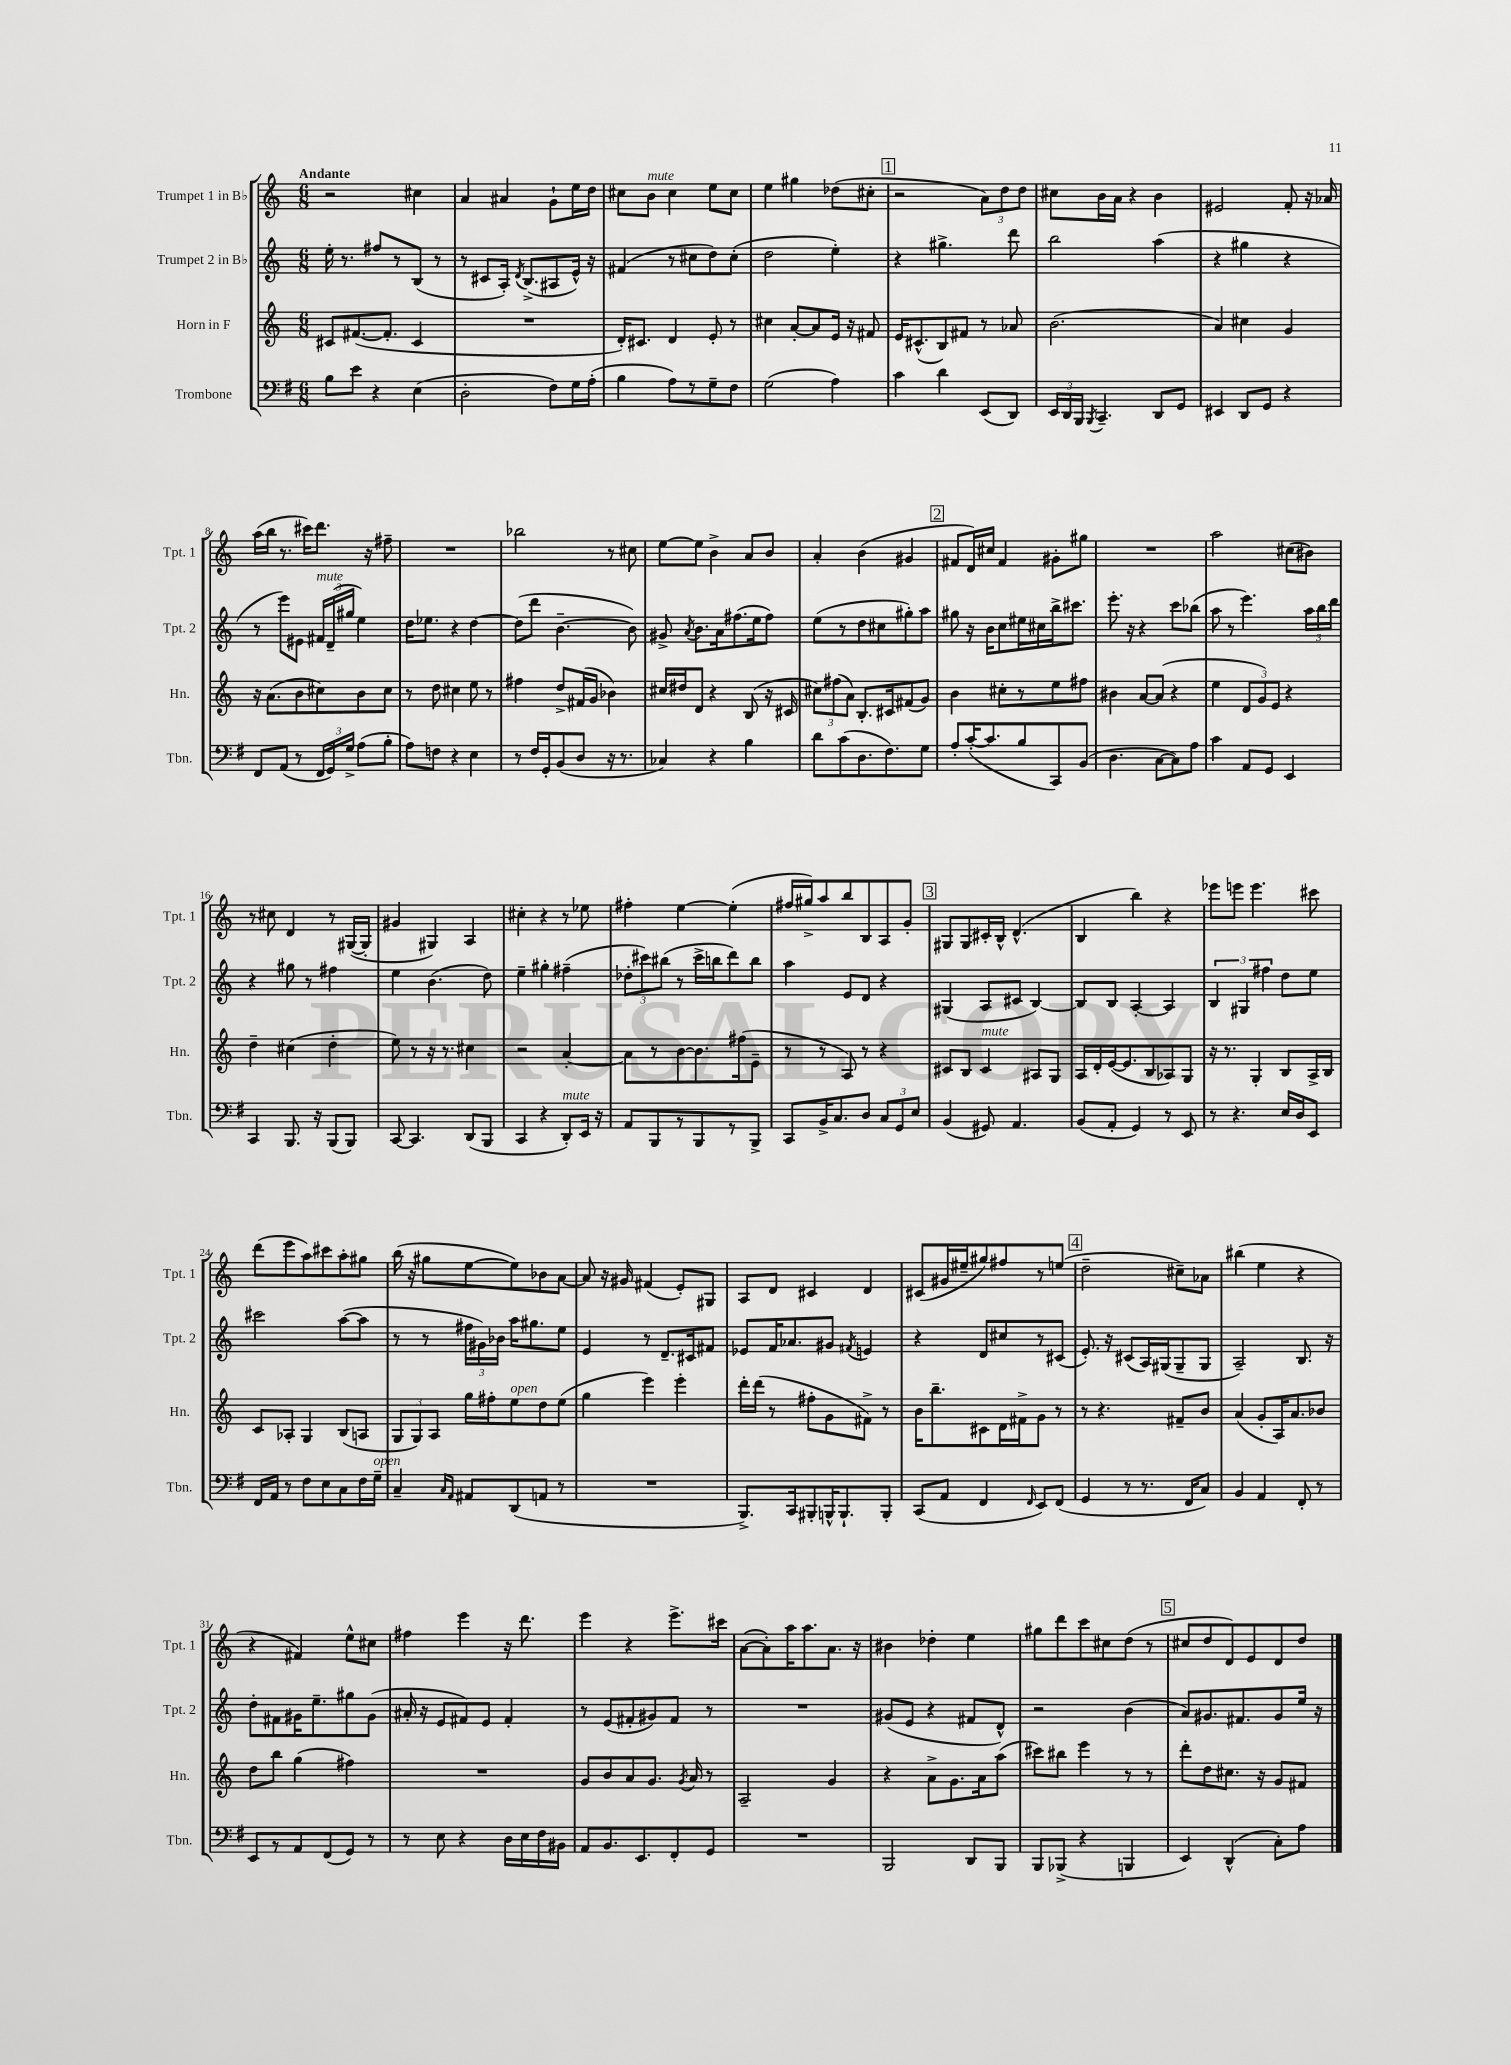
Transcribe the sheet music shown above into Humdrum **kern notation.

**kern	**kern	**kern	**kern
*staff4	*staff3	*staff2	*staff1
*clefF4	*clefG2	*clefG2	*clefG2
*k[f#]	*k[]	*k[]	*k[]
*M6/8	*M6/8	*M6/8	*M6/8
8B	8c#	16ee'	2r
.	.	8.r	.
8e	([8.f#	.	.
4r	.	8ff#	.
.	8.f#']	.	.
.	.	8r	.
(4E	4c#	(8B	4cc#
.	.	8r	.
=	=	=	=
2D'	2.r	8r	4a
.	.	8c#	.
.	.	16A')	4a#
.	.	8qd	.
.	.	(8.B^	.
8F#)	.	8A#	8g`
16G	.	16e^^)	16ee
(16A'	.	16r	16dd
=	=	=	=
4B	16d')	(4f#	8cc#
.	8.c#	.	.
.	.	.	8b
8A)	4d	8r	4cc#
8r	.	8cc#	.
8G~	8e'	8dd)	8ee
8F#	8r	(8cc#'	8cc#
=	=	=	=
(2G	4cc#	2dd	4ee
.	[8a'	.	4gg#
.	8a]	.	.
4A)	16e	4ee')	(8dd-
.	16r	.	.
.	8f#	.	8cc#'
=	=	=	=
4c	16e	4r	2r
.	(8.c#^^	.	.
4d	8B)	4.gg#^	.
.	8f#	.	.
(8EE	8r	.	12a)
.	.	.	12dd
8DD)	8a-	8ddd	.
.	.	.	12dd
=	=	=	=
24EE	(2.b	2bb	8cc#
24DD	.	.	.
24BBB	.	.	.
8qBBB	.	.	.
4.CC~	.	.	16b
.	.	.	16a
.	.	.	4r
8DD	.	(4aa	4b
8GG	.	.	.
=	=	=	=
4EE#	4a)	4r	2e#
8DD	4cc#	4gg#	.
8GG	.	.	.
4r	4g	4r	8f'
.	.	.	16r
.	.	.	16a-
=	=	=	=
8FF#	16r	8r	(16aa
.	(8.a	.	16bb
(8AA	.	8eee)	8.r
8r	8b	8e#	.
.	.	.	16ccc#)
24FF#	8cc#)	24f#	8.ddd
24GG)	.	(24d~	.
24G^	.	24gg#	.
(8A	8b	4ee)	.
.	.	.	16r
8B'	8cc#	.	8ff#~
=	=	=	=
8A)	8r	16dd	2.r
.	.	8.ee-	.
8F	8dd	.	.
4r	4cc#	4r	.
4E	8ee	[4dd	.
.	8r	.	.
=	=	=	=
8r	4ff#	(8dd]	2bb-
16F#	.	8ddd	.
16GG'	.	.	.
(8BB	8dd^	[4.b~	.
8D	(16f#	.	.
.	16g	.	.
16r	4b-)	.	8r
8.r	.	.	.
.	.	8b])	8cc#
=	=	=	=
4C-)	16cc#	8g#^	[8ee
.	16dd#	.	.
.	.	8qa	.
.	8d	8.b	8ee]
4r	4r	.	4b^
.	.	16a	.
.	.	(8.ff#	.
4B	(8B	.	8a
.	.	16ee	.
.	16r	8ff#)	8b
.	16c#	.	.
=	=	=	=
8d	12cc#)	(8ee	4a'
.	(12ff#	.	.
(8c	.	8r	.
.	12a)	.	.
8.D	8.B'	8dd	(4b
.	.	8cc#	.
8.F#)	16c#	.	.
.	(8f#	8gg#')	4g#
8G	8g)	8aa	.
=	=	=	=
8A'	4b	8gg#	8f#
([16c'	.	16r	16d)
8.c]	.	16b	16cc#
.	8cc#'	8cc	4f#
8B	8r	16ee#	.
.	.	16cc#	.
8CC)	8ee	16bb^	8g#'
.	.	8.ccc#	.
(8BB	8ff#	.	8gg#
=	=	=	=
4.D	4b#	8.eee'	2.r
.	.	16r	.
.	[8a	4r	.
[8C	(8a]	.	.
8C])	4r	8ccc	.
8A	.	(8bb-	.
=	=	=	=
4c	4ee	8aa	2aa
.	.	8r	.
8AA	12d	4.eee)	.
.	12g)	.	.
8GG	.	.	.
.	12e	.	.
4EE	4r	.	(8cc#
.	.	24aa	8b#)
.	.	24bb	.
.	.	24ddd	.
=	=	=	=
4CC	4dd~	4r	8r
.	.	.	8cc#
8.BBB	(4cc#	8gg#	4d
.	.	8r	.
16r	.	.	.
(8BBB	4dd'	4ff#	8r
8BBB)	.	.	([16G#
.	.	.	16G#']
=	=	=	=
[8CC	8ee)	4ee	4g#
4.CC]	8r	.	.
.	16r	(4.b	4G#)
.	8.r	.	.
(8DD	4cc#	.	4A
8BBB	.	8dd)	.
=	=	=	=
4CC	2r	4ee~	4cc#'
4r	.	4gg#'	4r
8DD')	[4a'	(4ff#~	8r
16EE	.	.	8ee-
16r	.	.	.
=	=	=	=
8AA	8a]	12dd-'	4ff#'
.	.	12ccc#)	.
8BBB	8r	.	.
.	.	(12bb#	.
8r	[8b	8r	[4ee
8BBB	8.b]	16ccc#^	.
.	.	16bb	.
8r	.	8ddd)	(4ee']
.	(16ff#	.	.
8BBB^	8e~	8bb	.
=	=	=	=
8CC	8r	4aa	16ff#
.	.	.	16gg#^)
16BB^	8r	.	8aa
8.C	.	.	.
.	8A)	8e	8bb
8D	8r	8d	8B
12C	4r	4r	8A
12GG	.	.	.
.	.	.	8g'
12E	.	.	.
=	=	=	=
(4BB	8c#	(4G#	8G#
.	8B	.	8G#
8GG#)	4c#	8A	16c#'
.	.	.	16B^^
4.AA	.	8c#	(4.d^^
.	8A#	[4B)	.
.	8G	.	.
=	=	=	=
(8BB	16A	8B]	4B
.	16d'	.	.
8AA'	([16e	8B	.
.	8.e]	.	.
4GG)	.	[4A'	4bb)
.	8B	.	.
8r	8A-)	4A]	4r
8EE	8G	.	.
=	=	=	=
8r	16r	6B	8eee-
.	8.r	.	.
4.r	.	.	8eee
.	.	6G#	.
.	4G'	.	4.eee
.	.	6ff#	.
16E	8B	8dd	.
16D	.	.	.
8EE	16A^	8ee	8ccc#
.	16B	.	.
=	=	=	=
16FF#	8c	2ccc#	(8ddd
16AA	.	.	.
8r	8A-'	.	8eee
8F#	4G	.	8aa)
8E	.	.	8ccc#
8C	(8B	([8aa	8aa'
16F#	8A	8aa]	8gg#
16G~	.	.	.
=	=	=	=
4C~	12G	8r	(16bb
.	.	.	16r
.	12G)	.	.
.	.	8r	8gg#
.	12A	.	.
16qqC	.	.	.
16qqAA	.	.	.
8AA#	16gg	24ff#	[8ee
.	.	24g#)	.
.	16ff#'	.	.
.	.	24b-	.
(8DD	8ee	16aa	8ee])
.	.	8.gg#	.
8AA	8dd	.	8b-
8r	(8ee	8ee	[8a
=	=	=	=
2.r	4gg	4e	8a]
.	.	.	16r
.	.	.	16g#
.	4eee)	8r	(4f#
.	.	8.d~	.
.	4eee'	.	8e')
.	.	16c#	.
.	.	8f#	8G#
=	=	=	=
8.BBB^)	16ddd'	8e-	8A
.	(16ddd	.	.
.	8r	16f	8d
16CC	.	8.a-	.
8BBB#'	8ff#'	.	4c#
16BBB^^	8g	8g#	.
8.BBB`	.	.	.
.	.	8qf#	.
.	8f#^)	4e	4d
8BBB'	8r	.	.
=	=	=	=
(8CC	16b	4r	(8c#
.	8.bb~	.	.
8AA	.	.	16g#
.	.	.	16ee#~
4FF#	8c#	8d	8gg#)
.	16d	8cc#	8ff#
.	16f#^	.	.
16qqFF#	.	.	.
8EE)	8g	8r	8r
(8FF#	8r	(8c#	(8ee
=	=	=	=
4GG	8r	8.e')	2dd~
.	4.r	.	.
.	.	16r	.
8r	.	(8c#	.
8.r	.	16A)	.
.	.	(16G#	.
.	8f#~	8G#~	8cc#~)
16FF#	.	.	.
8C)	8b	8G#	8a-
=	=	=	=
4BB	(4a	2A~)	(4bb#
4AA	8g'	.	4ee
.	16A)	.	.
.	8.a	.	.
8FF#'	.	8.B	4r
8r	8b-	.	.
.	.	16r	.
=	=	=	=
8EE	8dd	8dd'	4r
8r	8bb	8f#	.
8AA	(4gg	16g#	4f#)
.	.	8.ee~	.
(8FF#	.	.	.
8GG)	4ff#)	8gg#	8ee^^
8r	.	(8g#	8cc#
=	=	=	=
8r	2.r	16a#'	4ff#
.	.	16r	.
8E	.	8e	.
4r	.	8f#)	4eee
.	.	8e	.
16D	.	4f#'	16r
16E	.	.	8.ddd
16F#	.	.	.
16BB#	.	.	.
=	=	=	=
8AA	8g	8r	4eee
8.BB	8b	(8e	.
.	8a	8f#'	4r
8.EE	.	.	.
.	8.g	8g#)	.
8FF#'	.	8f#	8.eee^
.	8qg	.	.
.	16a	.	.
8GG	8r	8r	.
.	.	.	16ccc#
=	=	=	=
2.r	2A~	2.r	([8a
.	.	.	8a'])
.	.	.	16aa
.	.	.	8.aa
.	4g	.	8.a
.	.	.	16r
=	=	=	=
2BBB	4r	(8g#	4b#
.	.	8e	.
.	8a^	4r	4dd-'
.	8.g	.	.
8DD	.	8f#	4ee
.	16a	.	.
8BBB	(8aa	8d^^)	.
=	=	=	=
8BBB	8ccc#)	2r	8gg#
(8BBB-^	8bb#	.	8ddd
4r	4eee	.	8ccc
.	.	.	8cc#
4BBB	8r	(4b	(8dd
.	8r	.	8r
=	=	=	=
4EE)	8ddd'	8a)	8cc#
.	8dd	8.g#	8dd
(4DD^^	8.cc#	.	8d)
.	.	8.f#	.
.	.	.	8e
.	16r	.	.
8C')	8g	8g#	8d
8A	8f#	16ee	8dd
.	.	16r	.
==	==	==	==
*-	*-	*-	*-
